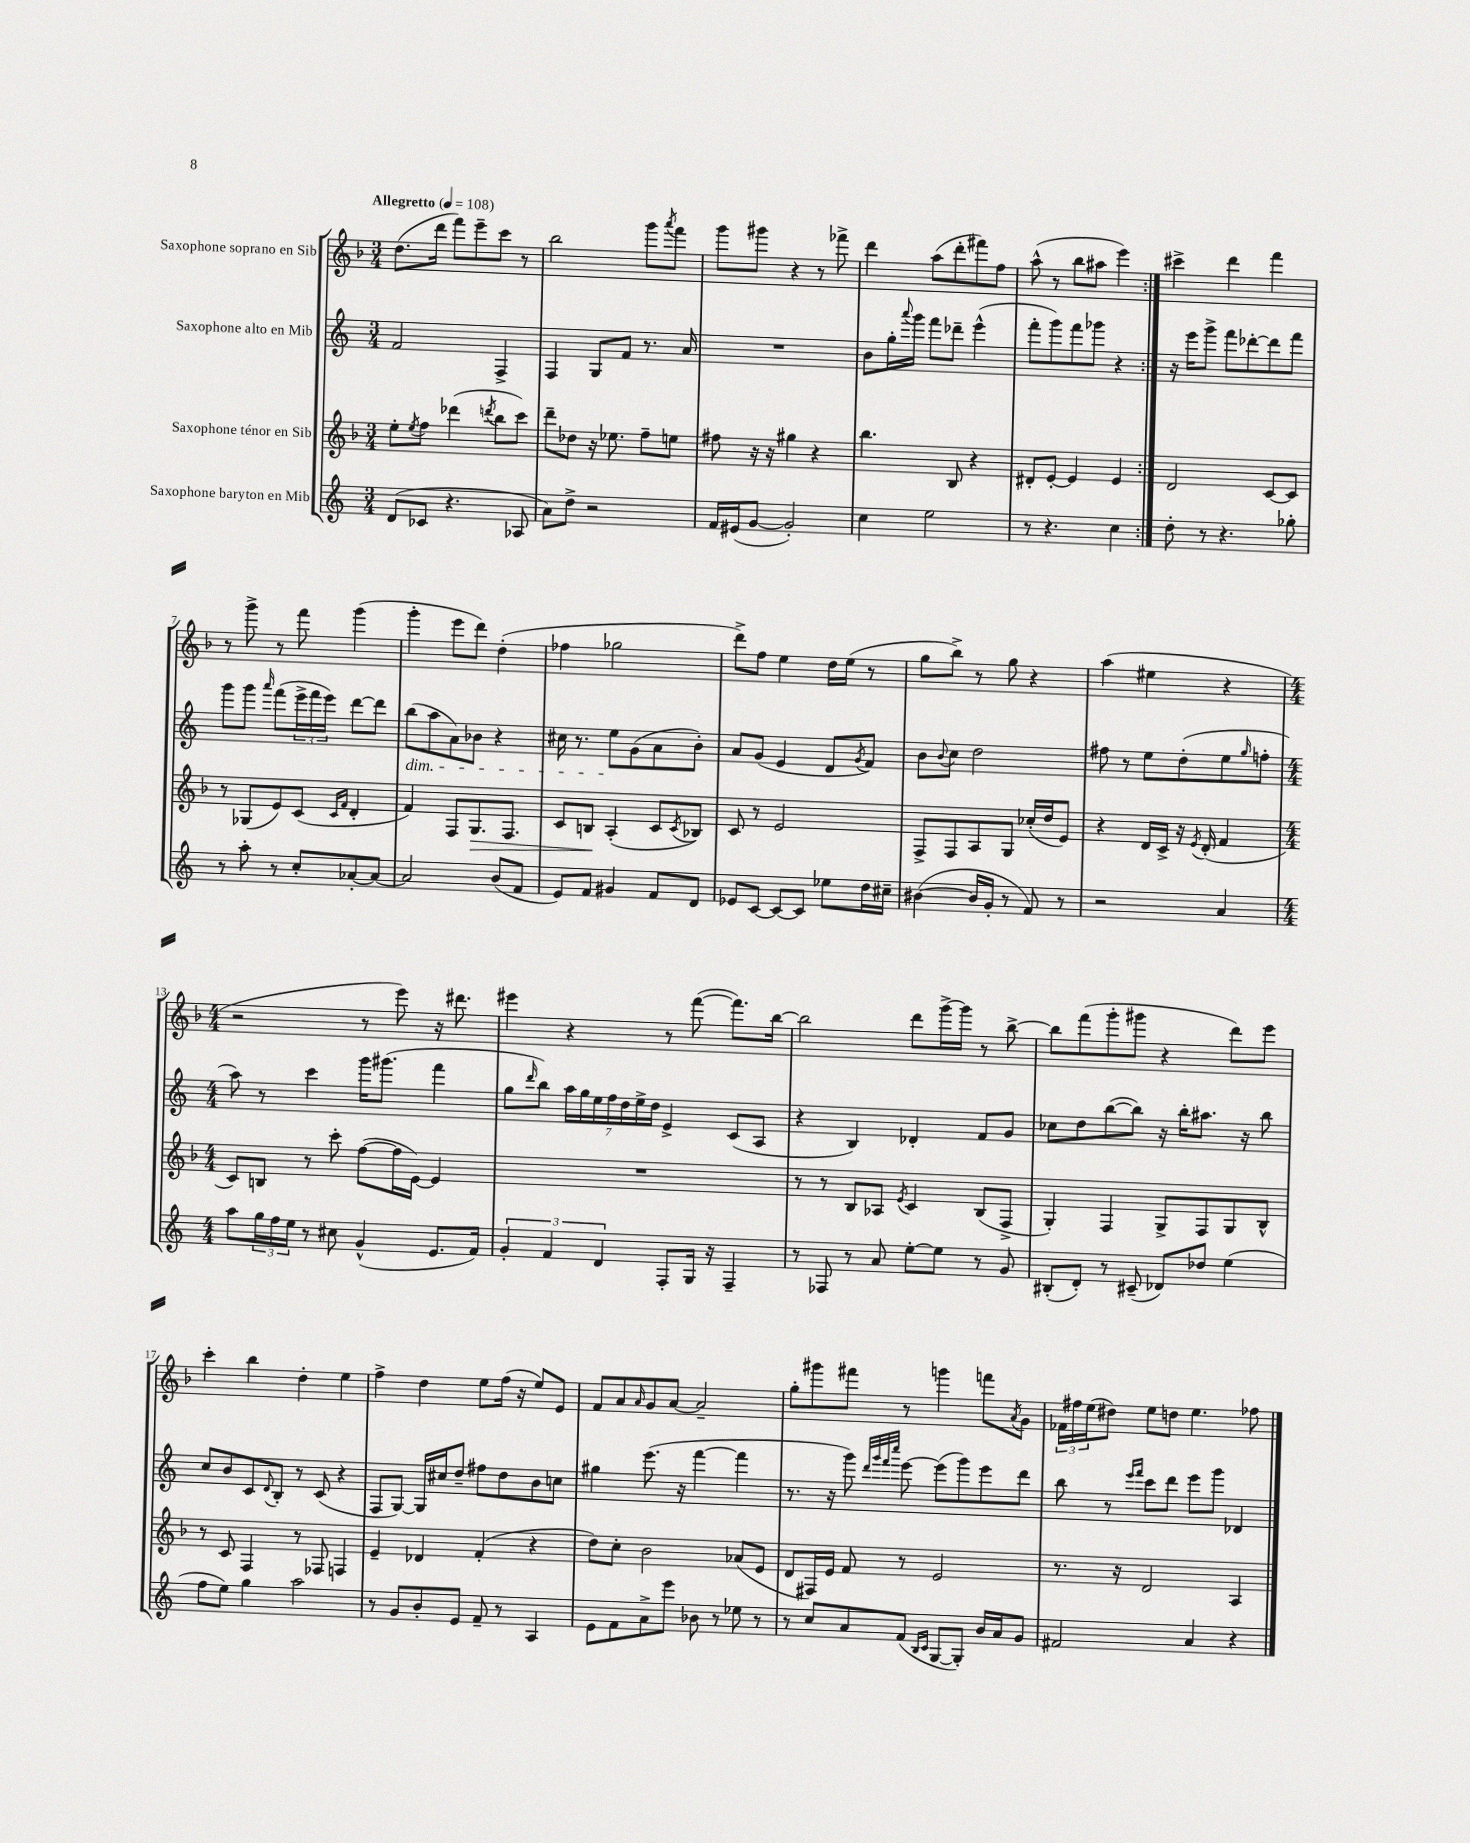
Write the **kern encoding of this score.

**kern	**kern	**kern	**kern
*staff4	*staff3	*staff2	*staff1
*clefG2	*clefG2	*clefG2	*clefG2
*k[]	*k[b-]	*k[]	*k[b-]
*M3/4	*M3/4	*M3/4	*M3/4
*MM108	*MM108	*MM108	*MM108
(8d	8ee'	2f	(8.dd
.	8qee	.	.
8c-	8ff	.	.
.	.	.	16ddd
4.r	(4ddd-	.	8fff)
.	.	.	8eee~
.	8qddd	.	.
.	8bb-	4F^	8ccc
8A-	8ccc)	.	8r
=	=	=	=
8a)	8ddd~	4F	2bb-
8dd^	8dd-	.	.
2r	16r	8G	.
.	8.ee-	.	.
.	.	8f	.
.	8ff~	8.r	8ggg
.	.	.	8qaaa
.	8ee	.	8fff
.	.	16a	.
=	=	=	=
16f	8ff#	2.r	8ggg
(16e#	.	.	.
[8g	16r	.	8ggg#
.	16r	.	.
2g'])	4gg#	.	4r
.	4r	.	8r
.	.	.	8fff-^
=	=	=	=
4cc	4.bb-	8b	4ddd
.	.	16gg'	.
.	.	8qqaaa	.
.	.	16ggg	.
2ee	.	8fff	(8aa
.	8B-	8ddd-~	8ddd'
.	4r	(4eee^^	8fff#)
.	.	.	8ff
=	=	=	=
8r	8d#'	8fff'	(8aa^^
4.r	[8e'	8ggg)	8r
.	4e]	8fff	8bb-
.	.	8ggg-	8aa#
4cc	4e	4r	4eee)
=:|!	=:|!	=:|!	=:|!
8dd'	2d	16r	4ccc#^
.	.	16eee	.
8r	.	8ggg^	.
4.r	.	8fff	4ddd
.	.	[8ddd-'	.
.	[8c	8ddd-]	4fff
8gg-'	8c]	8fff	.
=	=	=	=
8r	8r	8ggg	8r
8aa'	(8G-	8ggg	8ggg^
.	.	16qqaaa	.
8r	8e)	(8fff	8r
8cc'	(8c	24eee^	8fff
.	.	24fff	.
.	.	24eee)	.
.	16qqc	.	.
.	16qqf	.	.
[8a-'	4d'	[8ddd	(4ggg
8a-_	.	8ddd]	.
=	=	=	=
2a-]	4f)	(8bb	4ggg'
.	.	8aa	.
.	8F	8a)	8eee
.	8.G	8b-	8ddd)
(8b	.	4r	(4dd'
.	8.F	.	.
8f	.	.	.
=	=	=	=
8e)	8c	16cc#	4ff-
.	.	8.r	.
8f	8B	.	.
4g#	(4A'	8ee	2gg-
.	.	(8g	.
8f	8c	8a	.
.	8qc	.	.
8d	8B-)	8b')	.
=	=	=	=
8e-	8c	8a	8ddd^)
[8c	8r	(8g	8ff
8c_	2e	4e	4ee
8c]	.	.	.
8ee-	.	8d	16dd
.	.	.	(16ee
.	.	8qg	.
16dd	.	8f)	8r
16cc#~	.	.	.
=	=	=	=
([4b#	8F^	8b	8gg
.	.	8qqb	.
.	8F	8cc	8bb-^)
16b#]	8A	2dd	8r
16g'	.	.	.
8r	8G	.	8gg
8f)	(16cc-'	.	4r
.	16dd	.	.
8r	8e)	.	.
=	=	=	=
2r	4r	8ff#	(4aa
.	.	8r	.
.	16d	8ee	4ee#
.	16c^	.	.
.	16r	(8dd'	.
.	8qe	.	.
.	(16d'	.	.
4a	4f	8ee	4r
.	.	16qqgg	.
.	.	8ff'	.
=	=	=	=
*M4/4	*M4/4	*M4/4	*M4/4
8aa	8c)	8aa)	2r
24gg	8B	8r	.
24ff	.	.	.
24ee	.	.	.
8r	8r	4ccc	.
8cc#	8ccc'	.	.
(4g^^	([8ff	16ggg	8r
.	.	(8.ggg#	.
.	16ff]	.	8eee)
.	[16e)	.	.
8.e	4e]	4fff	16r
.	.	.	8.ddd#
16f)	.	.	.
=	=	=	=
6g'	1r	8gg	4eee#
.	.	16qqddd	.
.	.	8bb)	.
6f	.	.	.
.	.	28aa	4r
.	.	28gg	.
.	.	28ee	.
6d	.	.	.
.	.	28ff	.
.	.	28dd	.
.	.	28ee^	.
.	.	28dd	.
8F'	.	4e^	8r
16G	.	.	([8fff
16r	.	.	.
4F~	.	(8c	8.fff])
.	.	8A	.
.	.	.	[16bb-
=	=	=	=
8r	8r	4r	2bb-]
8F-	8r	.	.
8r	8B-	4B)	.
8a	8A-	.	.
.	8qe	.	.
[8ee'	4c	4d-'	8ddd
8ee]	.	.	[16ggg^
.	.	.	16ggg]
8r	(8B-	8f	8r
8g	8F^	8g	[8bb-^
=	=	=	=
(8B#'	4G')	8cc-	8bb-]
8d')	.	8dd	(8fff
8r	4F	([8bb	8ggg'
(8c#~	.	8bb])	8ggg#
8d-)	8G^	16r	4r
.	.	16bb'	.
8dd-	8F	8.aa#	.
(4ee	8G	.	8ddd)
.	.	16r	.
.	8B-^^	8bb	8eee
=	=	=	=
8ff	8r	8cc	4ccc'
8ee)	8c	8b	.
4gg	4F	8c	4bb-
.	.	8qqd	.
.	.	8B'	.
2aa	8r	8r	4dd'
.	8F-	(8c	.
.	4F	4r	4ee
=	=	=	=
8r	4e~	8F	4ff^
8g	.	[8G)	.
8b'	4d-	16G]	4dd
.	.	16cc#	.
8e	.	8dd~	.
8f~	(4f'	8ff#	8ee
8r	.	8dd	(16ff
.	.	.	16r
4A	4r	8b	8ee)
.	.	8cc	8e
=	=	=	=
8e	8dd)	4gg#	8f
8f	8cc'	.	8a
.	.	.	16qqa
8a^	2b-	(8.eee	8g
8eee	.	.	[8a
.	.	16r	.
8b-	.	[4fff	2a~]
8r	.	.	.
8ee-	(8a-	4fff]	.
8r	8e	.	.
=	=	=	=
8r	8d	8.r	8gg'
8cc	16F#)	.	8ggg#
.	16e	16r	.
8a	8f	8ggg)	8fff#
.	.	32qqddd	.
.	.	32qqggg	.
.	.	32qqfff	.
.	.	32qqcccc	.
(8f	8r	[8eee	8r
16qqB	.	.	.
16qqc	.	.	.
[8G	2e	(8eee]	4ggg
8G'])	.	8ggg)	.
16b	.	8eee	8fff
16a	.	.	.
.	.	.	8qa
8g	.	8ddd	8g
=	=	=	=
2f#	8.r	8bb	24f-
.	.	.	24ff#
.	.	.	(24ee
.	.	8r	8dd#)
.	16r	.	.
.	.	16qqeee	.
.	.	16qqfff	.
.	2d	8ccc	8ee
.	.	8ddd	8dd
4a	.	8eee	4.ee
.	.	8ggg	.
4r	4A	4d-	.
.	.	.	8ff-
==	==	==	==
*-	*-	*-	*-
